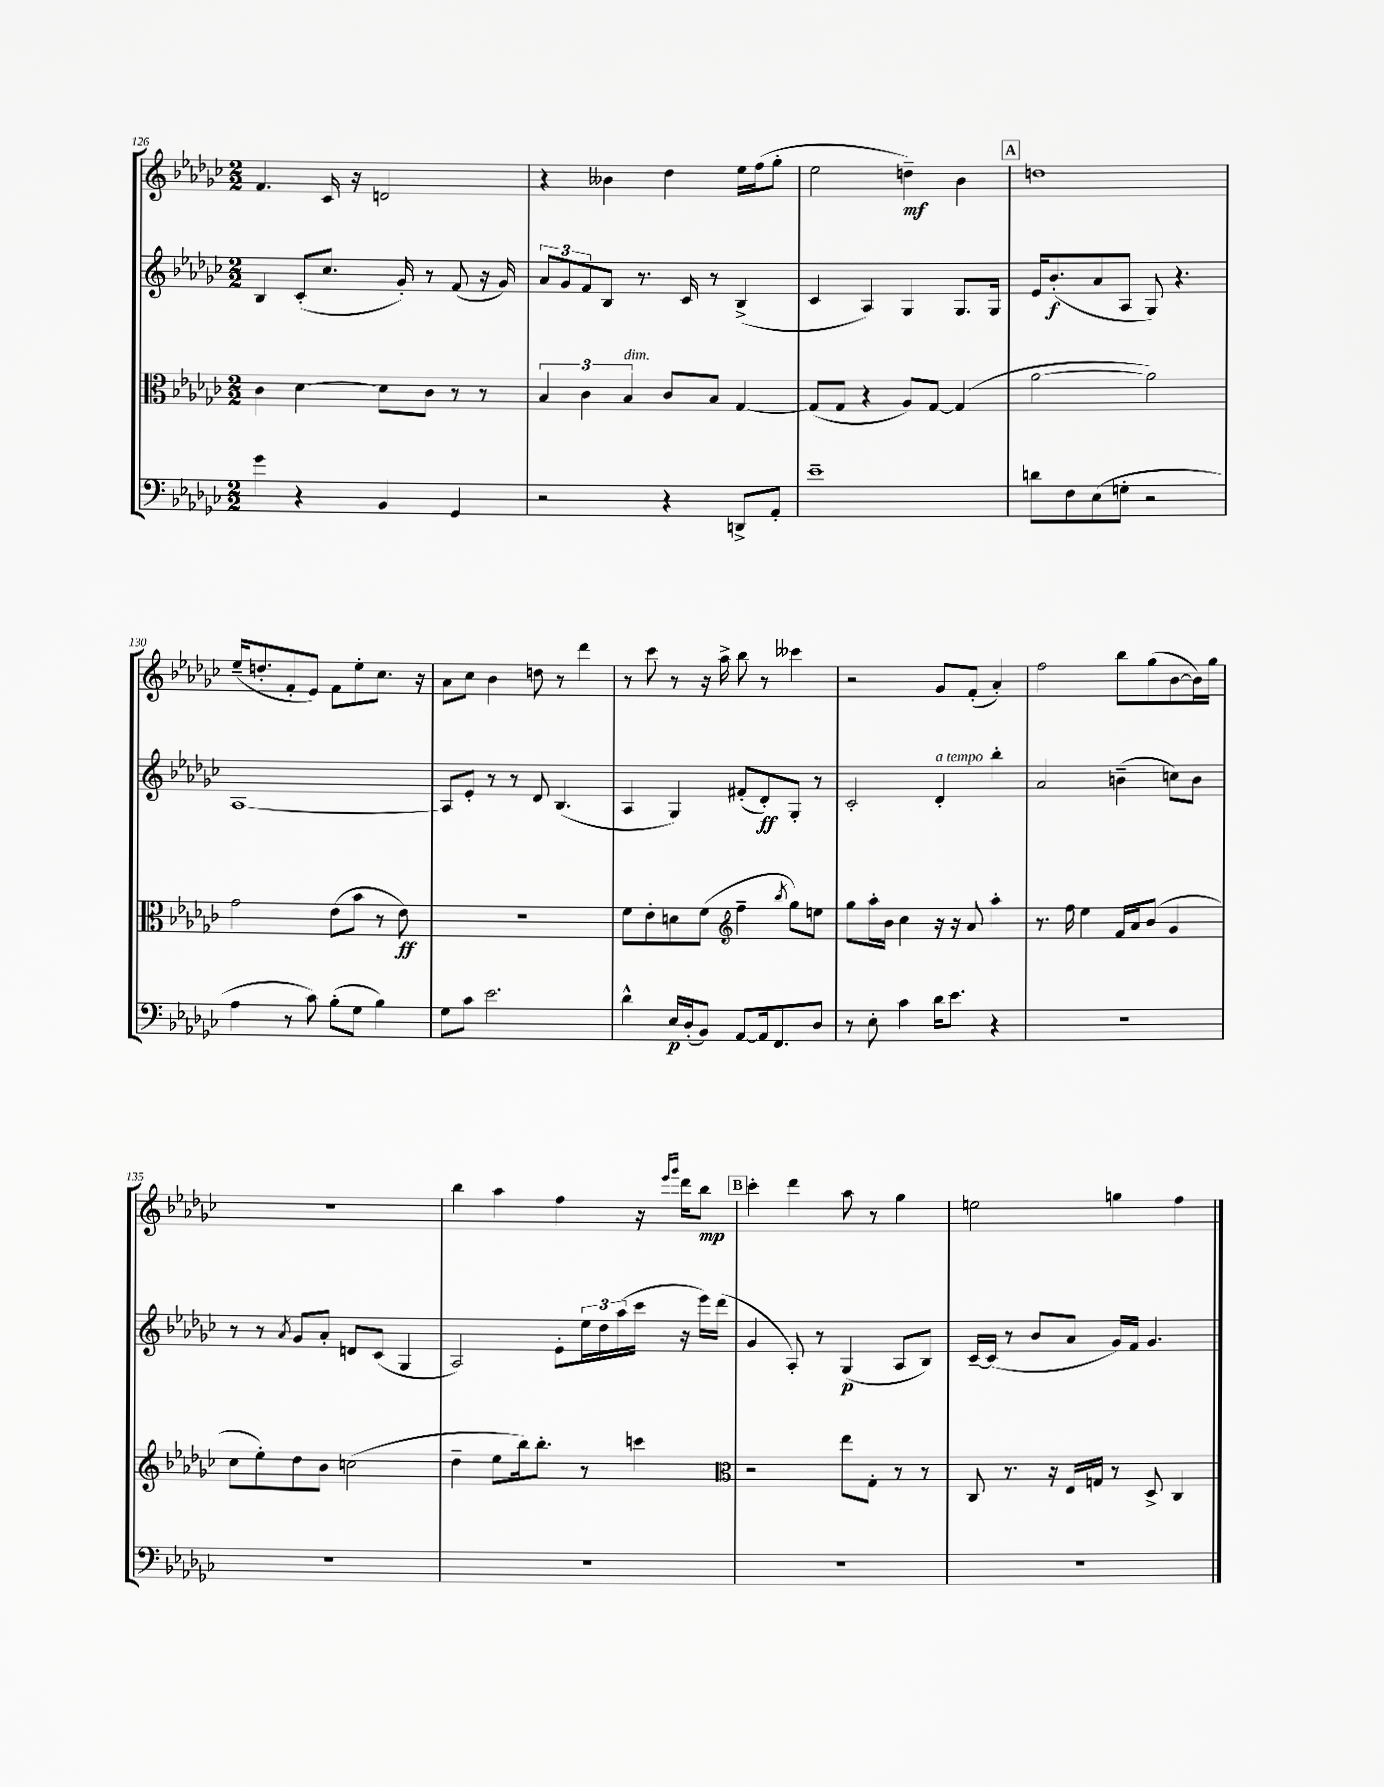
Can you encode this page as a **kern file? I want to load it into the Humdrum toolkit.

**kern	**dynam	**kern	**dynam	**kern	**dynam	**kern	**dynam
*part4	*part4	*part3	*part3	*part2	*part2	*part1	*part1
*staff4	*staff4	*staff3	*staff3	*staff2	*staff2	*staff1	*staff1
*clefF4	*	*clefC3	*	*clefG2	*	*clefG2	*
*k[b-e-a-d-g-c-]	*	*k[b-e-a-d-g-c-]	*	*k[b-e-a-d-g-c-]	*	*k[b-e-a-d-g-c-]	*
*M2/2	*	*M2/2	*	*M2/2	*	*M2/2	*
=126	=126	=126	=126	=126	=126	=126	=126
4g-\	.	4c-\	.	4B-/	.	4.f/	.
4r	.	[4d-\	.	(8c-'/L	.	.	.
.	.	.	.	8.cc-/J	.	16c-/	.
.	.	.	.	.	.	16r	.
4BB-/	.	8d-\L]	.	.	.	2dn/	.
.	.	.	.	16g-'/)	.	.	.
.	.	8c-\J	.	8r	.	.	.
4GG-/	.	8r	.	(8f/	.	.	.
.	.	8r	.	16r	.	.	.
.	.	.	.	16g-/)	.	.	.
=127	=127	=127	=127	=127	=127	=127	=127
2r	.	6B-/	.	12a-/L	.	4r	.
.	.	.	.	12g-/	.	.	.
.	.	6c-\	.	12f/	.	.	.
.	.	.	.	8B-/J	.	4b--X\	.
!	!	!LO:TX:a:i:t=dim.	!	!	!	!	!
.	.	6B-/	.	.	.	.	.
.	.	.	.	8.r	.	.	.
4r	.	8c-/L	.	.	.	4dd-\	.
.	.	.	.	16c-/	.	.	.
.	.	8B-/J	.	8r	.	.	.
8DDn^/L	.	[4G-/	.	(4B-^/	.	16ee-\LL	.
.	.	.	.	.	.	(16ff\J	.
8AA-'/J	.	.	.	.	.	8gg-'\J	.
=128	=128	=128	=128	=128	=128	=128	=128
1e-~	.	(8G-/L]	.	4c-/	.	2ee-\	.
.	.	8G-/J	.	.	.	.	.
.	.	4r	.	4A-/)	.	.	.
.	.	8A-/L)	.	4G-/	.	4ddn~\)	mf
.	.	[8G-/J	.	.	.	.	.
.	.	(4G-/]	.	8.G-/L	.	4b-\	.
.	.	.	.	16G-/Jk	.	.	.
!!LO:REH:place=s1:t=A
=129	=129	=129	=129	=129	=129	=129	=129
8dn\L	.	[2a-\	.	16e-/KL	.	1ddn	.
.	.	.	.	(8.b-'/	f	.	.
8F\	.	.	.	.	.	.	.
(8E-\	.	.	.	8a-/	.	.	.
8Gn'\J	.	.	.	8A-/J	.	.	.
2r	.	2a-\])	.	8G-/)	.	.	.
.	.	.	.	4.r	.	.	.
!!LO:LB:g=z
=130	=130	=130	=130	=130	=130	=130	=130
4A-\	.	2g-\	.	[1A-	.	(16ee-~/KL	.
.	.	.	.	.	.	8.ddn'/	.
8r	.	.	.	.	.	8f'/	.
8c-\)	.	.	.	.	.	8e-/J)	.
(8B-'\L	.	(8e-\L	.	.	.	8f\L	.
8G-\J	.	8b-\J	.	.	.	8ee-'\	.
4B-\)	.	8r	.	.	.	8.cc-\J	.
.	.	8e-\)	ff	.	.	.	.
.	.	.	.	.	.	16r	.
=131	=131	=131	=131	=131	=131	=131	=131
8G-\L	.	1r	.	8A-/L]	.	8a-\L	.
8c-\J	.	.	.	8e-'/J	.	8cc-\J	.
2.e-\	.	.	.	8r	.	4b-\	.
.	.	.	.	8r	.	.	.
.	.	.	.	8d-/	.	8ddn\	.
.	.	.	.	(4.B-/	.	8r	.
.	.	.	.	.	.	4ddd-\	.
=132	=132	=132	=132	=132	=132	=132	=132
4d-^^\	.	8f\L	.	4A-/	.	8r	.
.	.	8e-'\	.	.	.	8ccc-\	.
16E-/LL	p	8dn\	.	4G-/)	.	8r	.
(16D-'/J	.	.	.	.	.	.	.
8BB-/J)	.	(8f\J	.	.	.	16r	.
.	.	.	.	.	.	16aa-^\	.
*	*	*clefG2	*	*	*	*	*
[8AA-/L	.	4ff~\	.	(8f#X'/L	.	8bb-\	.
16AA-/k]	.	.	.	8d-'/)	ff	8r	.
8.FF/	.	.	.	.	.	.	.
.	.	8qbb-/	.	.	.	.	.
.	.	8gg-\L)	.	8G-'/J	.	4ccc--X\	.
8D-/J	.	8een\J	.	8r	.	.	.
=133	=133	=133	=133	=133	=133	=133	=133
8r	.	8gg-\L	.	2c-'/	.	2r	.
8E-'\	.	16aa-'\L	.	.	.	.	.
.	.	16b-\JJ	.	.	.	.	.
4c-\	.	4cc-\	.	.	.	.	.
!	!	!	!	!LO:TX:a:i:t=a tempo	!	!	!
16d-\KL	.	16r	.	4d-'/	.	8g-/L	.
8.e-\J	.	16r	.	.	.	.	.
.	.	8a-/	.	.	.	(8f'/J	.
4r	.	4aa-'\	.	4bb-'\	.	4a-'/)	.
=134	=134	=134	=134	=134	=134	=134	=134
1r	.	8.r	.	2a-/	.	2ff\	.
.	.	16ff\	.	.	.	.	.
.	.	4ee-\	.	.	.	.	.
.	.	16f/LL	.	(4bn~\	.	8bb-\L	.
.	.	16a-/J	.	.	.	.	.
.	.	(8b-/J	.	.	.	(8gg-\	.
.	.	4g-/	.	8ccn\L)	.	[8b-\	.
.	.	.	.	8b\J	.	16b-\L])	.
.	.	.	.	.	.	16gg-\JJ	.
!!LO:LB:g=z
=135	=135	=135	=135	=135	=135	=135	=135
1r	.	8cc-\L	.	8r	.	1r	.
.	.	8ee-'\)	.	8r	.	.	.
.	.	.	.	8qa-/	.	.	.
.	.	8dd-\	.	8g-/L	.	.	.
.	.	8b-\J	.	8a-'/J	.	.	.
.	.	(2ccn\	.	8dn/L	.	.	.
.	.	.	.	(8c-/J	.	.	.
.	.	.	.	4G-/	.	.	.
=136	=136	=136	=136	=136	=136	=136	=136
1r	.	4dd-~\	.	2A-/)	.	4bb-\	.
.	.	8ee-\L	.	.	.	4aa-\	.
.	.	16bb-\k)	.	.	.	.	.
.	.	8.bb-'\J	.	.	.	.	.
.	.	.	.	8e-'\L	.	4ff\	.
.	.	8r	.	24ee-\L	.	.	.
.	.	.	.	24dd-\	.	.	.
.	.	.	.	(24aa-\	.	.	.
.	.	4cccn\	.	16ccc-\JJ	.	16r	.
.	.	.	.	.	.	16qqeee-/LL	.
.	.	.	.	.	.	16qqggg-/JJ	.
.	.	.	.	16r	.	16ddd-\KL	.
.	.	.	.	16eee-\LL)	.	8bb-\J	mp
.	.	.	.	(16ddd-\JJ	.	.	.
!!LO:REH:place=s1:t=B
=137	=137	=137	=137	=137	=137	=137	=137
*	*	*clefC3	*	*	*	*	*
1r	.	2r	.	4g-/	.	4ccc-'\	.
.	.	.	.	8A-'/)	.	4ddd-\	.
.	.	.	.	8r	.	.	.
.	.	8ee-\L	.	(4G-/	p	8aa-\	.
.	.	8G-'\J	.	.	.	8r	.
.	.	8r	.	8A-/L	.	4gg-\	.
.	.	8r	.	8B-/J)	.	.	.
=138	=138	=138	=138	=138	=138	=138	=138
1r	.	8C-/	.	[16c-~/LL	.	2een\	.
.	.	.	.	(16c-/JJ]	.	.	.
.	.	8.r	.	8r	.	.	.
.	.	.	.	8b-/L	.	.	.
.	.	16r	.	.	.	.	.
.	.	16E-/LL	.	8a-/J	.	.	.
.	.	16Gn/JJ	.	.	.	.	.
.	.	8r	.	16g-/LL)	.	4ggn\	.
.	.	.	.	16f/JJ	.	.	.
.	.	8D-^/	.	4.g-/	.	.	.
.	.	4C-/	.	.	.	4ff\	.
==	==	==	==	==	==	==	==
*-	*-	*-	*-	*-	*-	*-	*-
